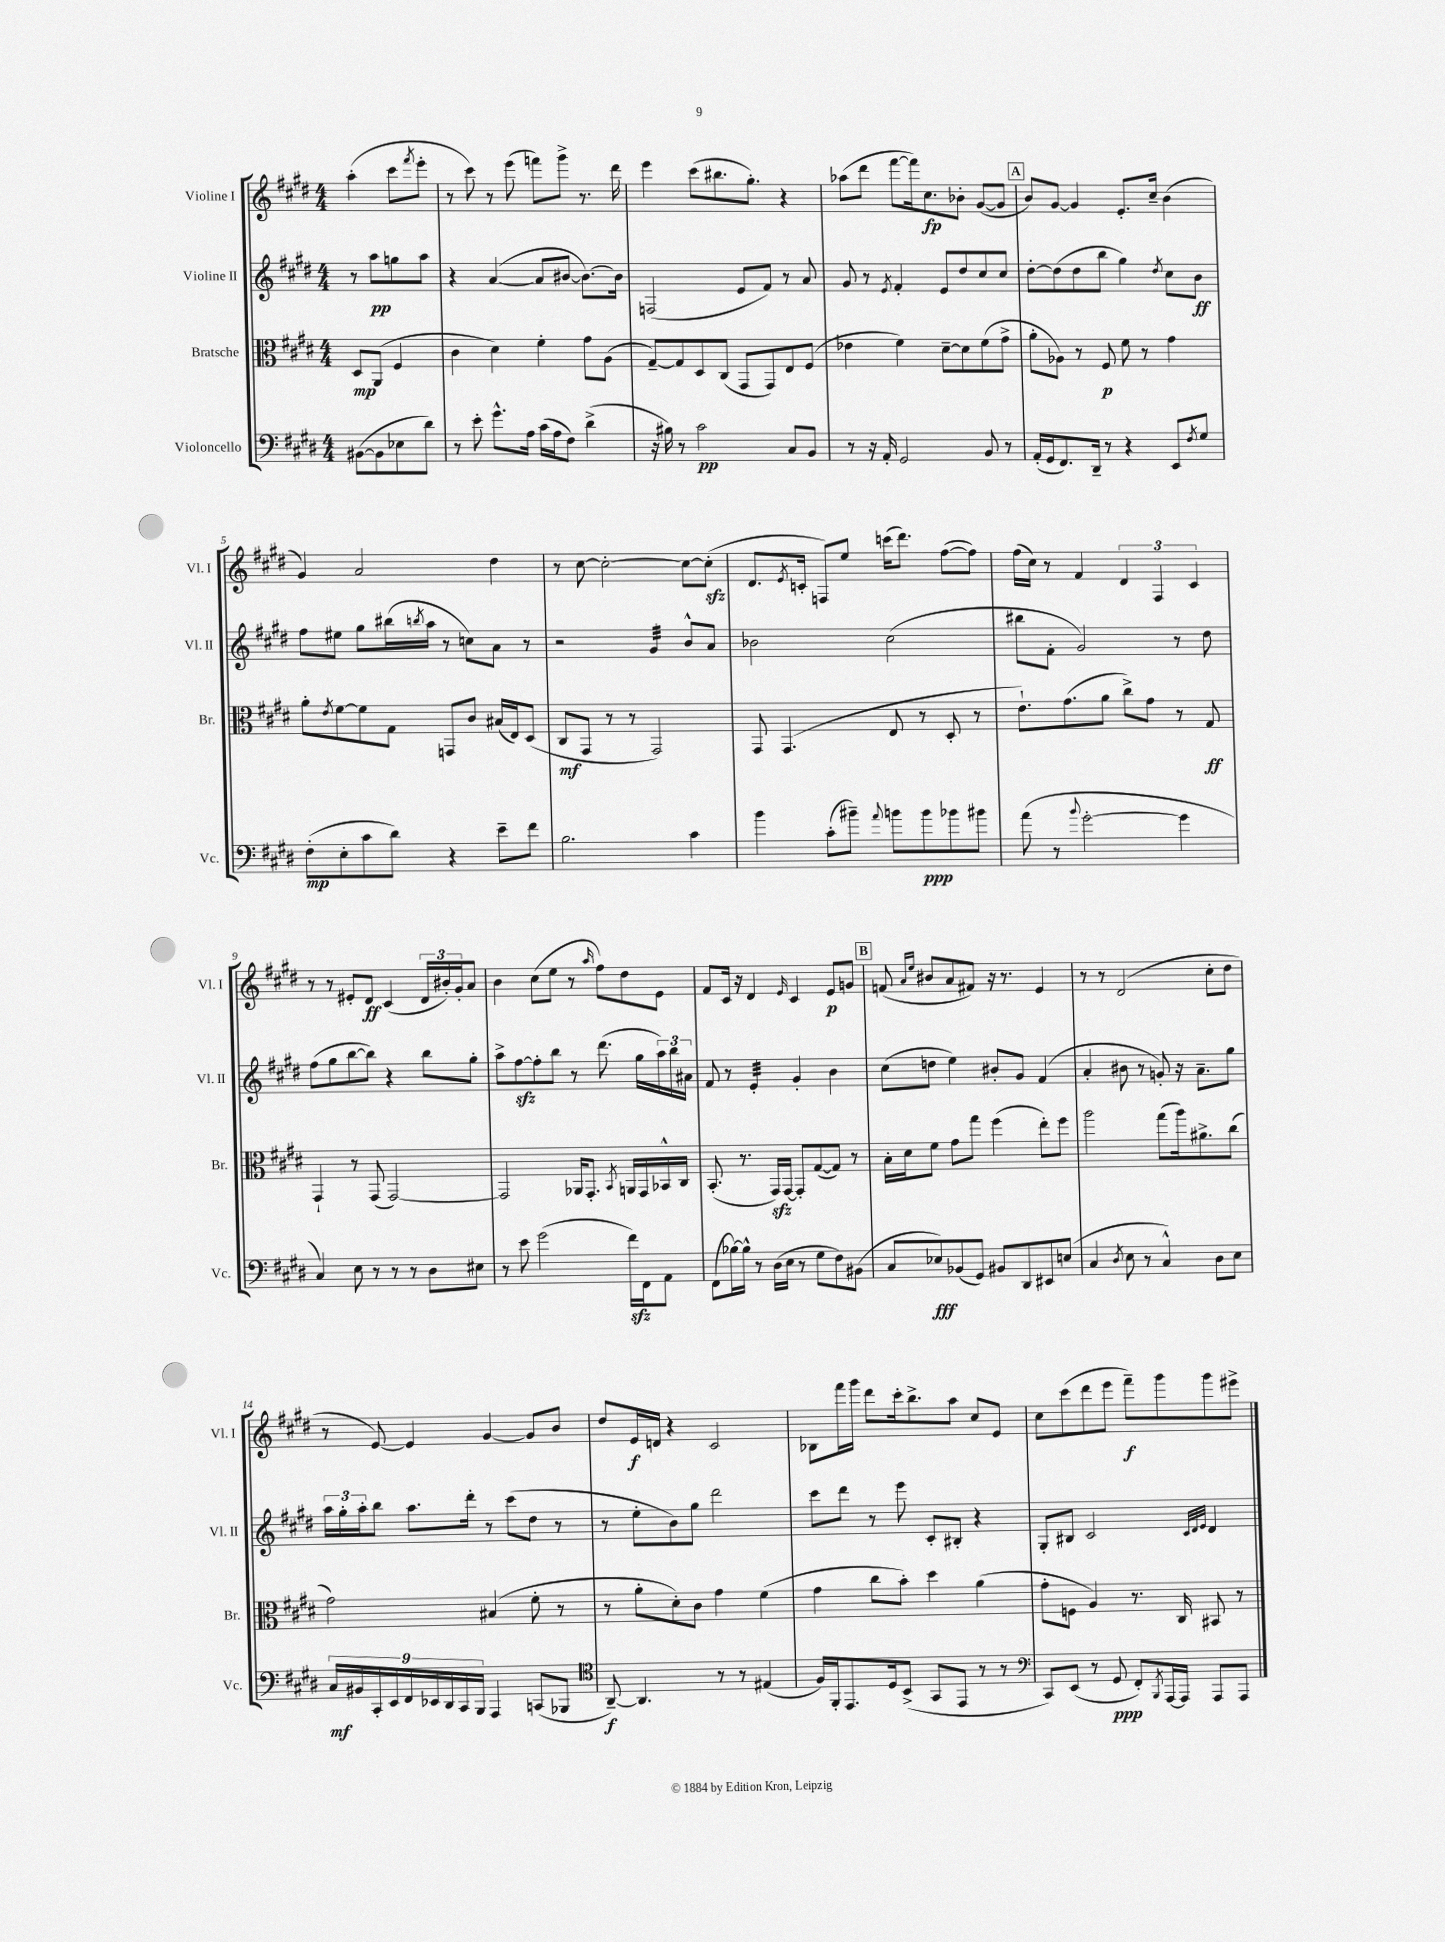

**kern	**kern	**kern	**kern
*staff4	*staff3	*staff2	*staff1
*clefF4	*clefC3	*clefG2	*clefG2
*k[f#c#g#d#]	*k[f#c#g#d#]	*k[f#c#g#d#]	*k[f#c#g#d#]
*M4/4	*M4/4	*M4/4	*M4/4
([8BB#\L	8D#/L	8r	(4aa'\
8BB#\]	(8AA/J	8aa\L	.
8E-\	4F#/	8gg\	8ccc#\L
.	.	.	8qfff#/
8d#\J)	.	8aa\J	8eee'\J
=	=	=	=
8r	4c#\	4r	8r
8e'\	.	.	8ccc#\)
8.g#^^\L	4d#\)	([4a/	8r
.	.	.	(8eee\
16A\Jk	.	.	.
(16c#\LL	4f#'\	8a/]L	8fff\L)
16A\J	.	.	.
8F#\J)	.	[8b#/J	8ggg#^\J
(4d#^\	8g#\L	8.b#\_L)	8.r
.	(8A\J	.	.
.	.	16b#\]Jk	16ddd#\
=	=	=	=
16r	[8G#~/L)	(2F/	4eee\
16B#\)	.	.	.
8r	8G#/]	.	.
2c#\	8D#/	.	(8ccc#\L
.	(8C#/J	.	8.bb#\
.	8GG#/L	8e/L	.
.	.	.	8.gg#'\J)
.	8GG#/)	8f#/J)	.
8C#/L	8E/	8r	4r
8BB/J	(8F#/J	8a/	.
=	=	=	=
8r	4e-\	8g#/	(8aa-\L
16r	.	8r	8ddd#\J
16AA'/	.	.	.
.	.	8qe/	.
2GG#/	4f#\)	4f#'/	[8fff#\L
.	.	.	16fff#\]k)
.	.	.	8.cc#\
.	[8d#~\L	8e/L	.
.	8d#\]	8dd#/	8b-'\J
8BB/	(8f#\	8cc#/	([8g#/L
8r	8g#^\J	8cc#/J	8g#/]J
=	=	=	=
(16AA'/LL	8a'\L	[8dd#'\L	8b/L)
16GG#/J	.	.	.
8.FF#/)	8A-\J)	(8dd#\]	[8g#/J
.	8r	8dd#\	4g#/]
16DD#~/Jk	.	.	.
8r	8F#/	8bb\J	.
4r	8f#\	4gg#\)	8.e'/L
.	8r	.	.
.	.	.	16cc#~/Jk
.	.	8qdd#/	.
8EE/L	4g#\	8cc#\L	(4b\
8qF#/	.	.	.
8G#/J	.	8b\J	.
=	=	=	=
(8F#'\L	8a'\L	8ff#\L	4g#/)
.	8qe/	.	.
8E'\	[8f#\	8ee#\J	.
8c#\	8f#\]	8gg#\L	2a/
8d#\J)	8G#\J	(16bb#\L	.
.	.	8qbb/	.
.	.	16aa\JJ	.
4r	8GG/L	8r	.
.	8c#/J	8cc\L)	.
8e~\L	(16B#/LL	8a\J	4dd#\
.	16E/J)	.	.
8f#\J	(8D#/J	8r	.
=	=	=	=
2.B\	8C#/L	2r	8r
.	8GG#/J	.	[8cc#\
.	8r	.	2cc#'\_
.	8r	.	.
.	2GG#/)	4g#/	.
4c#\	.	8b^^/L	8cc#\_L
.	.	8a/J	(8cc#'\]J
=	=	=	=
4b\	8GG#/	2b-\	8.d#/L
.	(4.GG#/	.	.
.	.	.	8qe/
.	.	.	16c'/Jk
(8c#'\L	.	.	8F/L)
8b#~\J)	.	.	8ee/J
8qqa/	.	.	.
8b\L	8E/	(2cc#\	(16ccc\LK
.	.	.	8.ddd#\J)
8b\	8r	.	.
8b-\	8D#'/	.	([8ff#\L
8b#\J	8r	.	8ff#\]J)
=	=	=	=
(8a\	8.e`\L)	8bb#\L	(16ff#\LL
.	.	.	16cc#\JJ)
8r	.	8f#'\J	8r
.	(8.g#\	.	.
8qqb/	.	.	.
[2g#'\	.	2g#/)	4f#/
.	8a\J	.	.
.	8cc#^\L)	.	6d#/
.	8g#\J	.	.
.	.	.	6F#/
4g#\]	8r	8r	.
.	.	.	6c#/
.	8G#/	8dd#\	.
=	=	=	=
4C#/)	4GG#`/	(8ff#\L	8r
.	.	8gg#\	8r
8E\	8r	[8bb\	8e#'/L
8r	(8GG#/	8bb\]J)	8d#/J
8r	[2GG#/)	4r	(4c#/
8r	.	.	.
8D#\L	.	8bb\L	24d#/LL
.	.	.	24b#'/)
.	.	.	24g#'/J
8E#\J	.	8gg#'\J	8a/J
=	=	=	=
8r	2GG#/]	8aa^\L	4b\
8e\	.	[8ff#\	.
(2g#\	.	8ff#'\]	(8cc#\L
.	.	8bb\J	8ee\J
.	16AA-/LK	8r	8r
.	8.GG#'/J	.	.
.	.	.	16qqaa/
.	.	(8.ddd#\	8ff#\L)
.	8qBB/	.	.
16f#\LL)	16AA/LL	.	8dd#\
16FF#\J	16GG#/	16gg#\LL	.
8AA\J	16BB-^^/	24aa\)	8e\J
.	.	24bb\	.
.	16C#/JJ	.	.
.	.	24a#\JJ	.
=	=	=	=
(8FF#\L	(8.BB'/	8f#/	8f#/L
[16B-\L)	.	8r	16c#/Jk
16B-^^\]JJ	8.r	.	16r
8r	.	4e'/	4d#/
(16D#\LL	16GG#/LL)	.	.
16E\JJ	[16GG#/JJ	.	.
.	.	.	16qqe/
8r	8GG#'/]L	4g#'/	4c#/
8G#\L	([8G#/	.	.
8F#\)	8G#/]J)	4b\	8e/L
(8BB#\J	8r	.	8g/J
=	=	=	=
8C#/L	16B'\LL	(8cc#\L	(8f/
.	16d#\J	.	.
.	.	.	16qqa/LL
.	.	.	16qqee/JJ
8E-/)	8f#\J	8dd\J	8b#/L
(8BB-/	8g#\L	4ee\)	8a/
8GG#/J)	8gg#\J	.	8f#/J)
8BB#/L	(4ff#\	8b#'/L	16r
.	.	.	8.r
8DD#/	.	8g#/J	.
8EE#/	8ee'\L)	(4f#/	4e/
(8E/J	8ff#\J	.	.
=	=	=	=
4C#/	2aa\	4a'/	8r
.	.	.	8r
8qD#/	.	.	.
8E\	.	8b#\	(2d#/
8r	.	8r	.
4C#^^/)	(8gg#\L	8g'/)	.
.	16aa\k)	16r	.
.	8.a#^\	8.a~\L	.
8D#\L	.	.	8cc#'\L
8E\J	(8cc#\J	8gg#\J	8dd#\J
=	=	=	=
18C#/LL	2g#\)	24aa\LL	8r
.	.	24gg#'\	.
18BB#/	.	.	.
.	.	24aa'\J	.
18CC#'/	.	.	.
.	.	8bb\J	[8e/)
18EE/	.	.	.
18FF#/	.	.	.
.	.	8.aa\L	4e/]
18EE-/	.	.	.
18DD#/	.	.	.
18CC#/	.	.	.
.	.	16ddd#'\Jk	.
18BBB/JJ	.	.	.
4AAA/	(4B#/	8r	[4g#/
.	.	(8ccc#\L	.
(8CC/L	8f#'\	8dd#\J	8g#/]L
8BBB-/J	8r	8r	8b/J
=	=	=	=
*clefC4	*	*	*
[8AA~/)	8r	8r	8dd#/L
4.AA/]	8a'\L	8ee'\L	16e/L
.	.	.	16d/JJ
.	8d#'\)	8b\)	4r
.	8c#\J	8gg#\J	.
8r	4g#\	2ddd#\	2c#/
8r	.	.	.
(4E#/	(4f#\	.	.
=	=	=	=
16F#/LL)	4g#\	8ccc#\L	8B-\L
16FF#'/J	.	.	.
8.EE/	.	8ddd#\J	16fff#\L
.	.	.	16ggg#\JJ
.	8cc#\L	8r	8ddd#\L
16D#/k	.	.	.
(8BB^/J	8b'\J)	8eee\	16ccc#'\k
.	.	.	8.bb^\
8GG#/L	4dd#\	8c#'/L	.
8EE/J	.	8B#'/J	8aa\J
8r	(4a\	4r	8cc#/L
8r	.	.	8e/J
=	=	=	=
*clefF4	*	*	*
8CC#/L)	8g#'\L	8G#'/L	8cc#\L
(8EE/J	8F\J	8B#/J	(8ccc#\
8r	4A/)	2c#/	8ddd#\
8GG#/	.	.	8eee\J
8FF#'/L)	8.r	.	8fff#~\L)
8qBBB/	.	.	.
[16AAA/L	.	.	8ggg#\
16AAA/]JJ	16C#/	.	.
.	.	32qqc#/LLL	.
.	.	32qqd#/	.
.	.	32qqe/JJJ	.
8AAA/L	8BB#/	4d#/	8ggg#\
8AAA/J	8r	.	8eee#^\J
==	==	==	==
*-	*-	*-	*-
